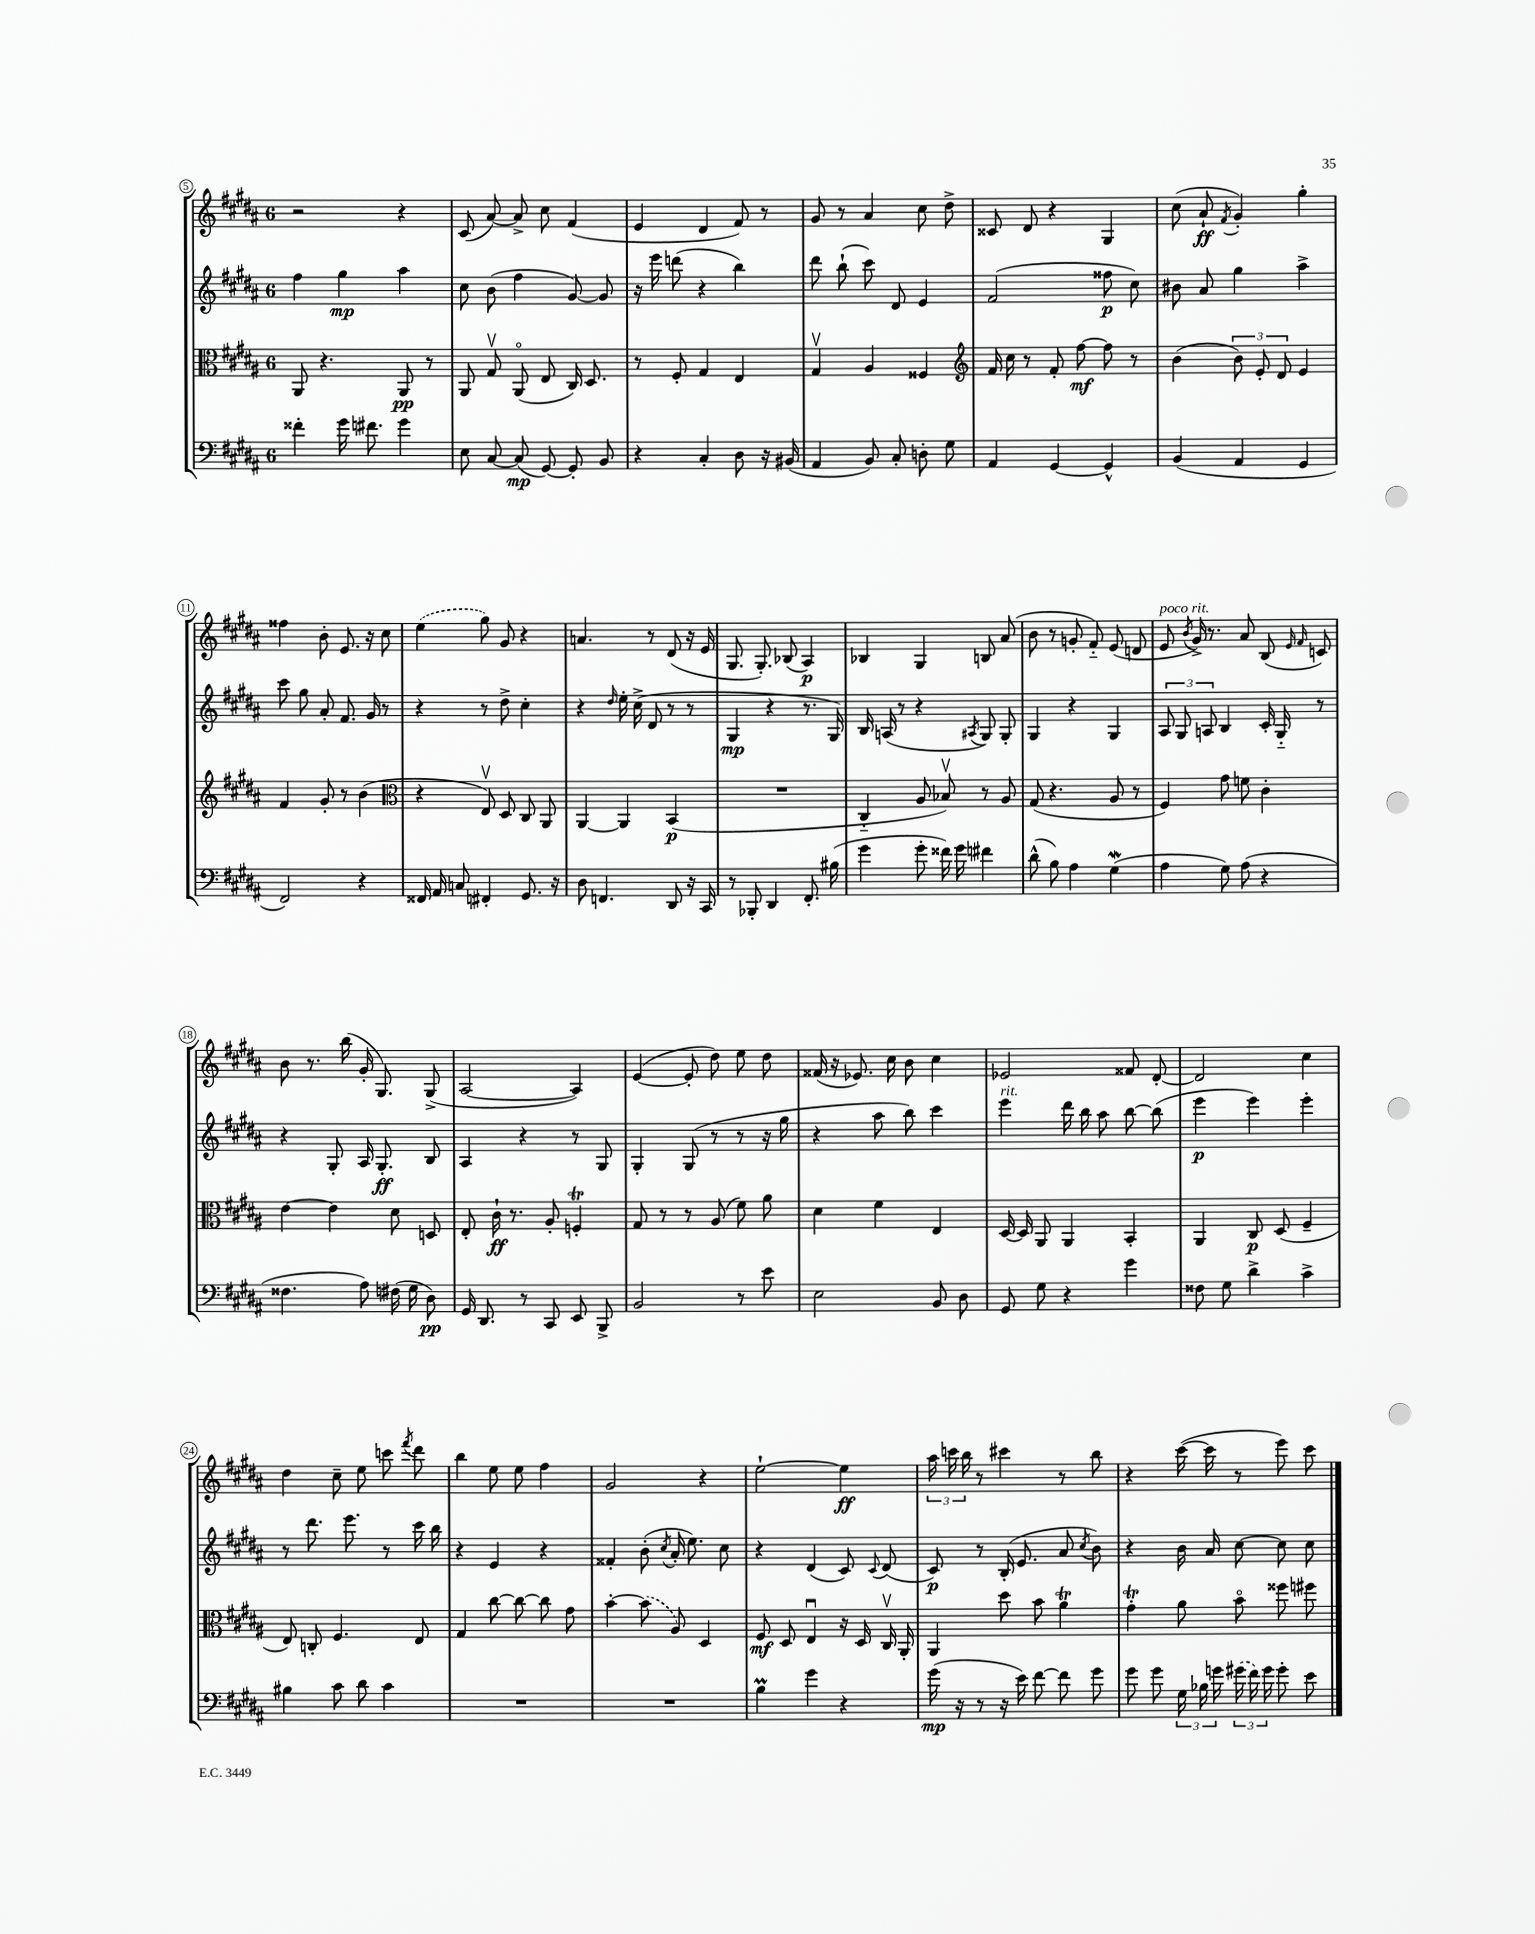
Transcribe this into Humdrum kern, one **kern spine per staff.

**kern	**dynam	**kern	**dynam	**kern	**dynam	**kern	**dynam
*part4	*part4	*part3	*part3	*part2	*part2	*part1	*part1
*staff4	*staff4	*staff3	*staff3	*staff2	*staff2	*staff1	*staff1
*clefF4	*	*clefC3	*	*clefG2	*	*clefG2	*
*k[f#c#g#d#a#]	*	*k[f#c#g#d#a#]	*	*k[f#c#g#d#a#]	*	*k[f#c#g#d#a#]	*
*M6/8	*	*M6/8	*	*M6/8	*	*M6/8	*
=5	=5	=5	=5	=5	=5	=5	=5
4f##X'\	.	8AA#/	.	4ff#\	.	2r	.
.	.	4.r	.	.	.	.	.
16g#\	.	.	.	4gg#\	mp	.	.
8.f#X\	.	.	.	.	.	.	.
4g#\	.	8AA#/	pp	4aa#\	.	4r	.
.	.	8r	.	.	.	.	.
=6	=6	=6	=6	=6	=6	=6	=6
8E\	.	8AA#/	.	8cc#\	.	(8c#/	.
[8C#/	.	8G#v/	.	(8b\	.	[8a#/)	.
(8C#/]	mp	(8AA#/	.	4ff#\	.	8a#^/]	.
[8GG#/)	.	8E/	.	.	.	8cc#\	.
8GG#'/]	.	16C#/)	.	[8g#/)	.	(4f#/	.
.	.	8.D#/	.	.	.	.	.
8BB/	.	.	.	8g#/]	.	.	.
=7	=7	=7	=7	=7	=7	=7	=7
4r	.	8r	.	16r	.	4e/	.
.	.	.	.	16eee\	.	.	.
.	.	8F#'/	.	(8dddn\	.	.	.
4C#'/	.	4G#/	.	4r	.	4d#/	.
8D#\	.	4E/	.	4bb\)	.	8f#/)	.
16r	.	.	.	.	.	8r	.
(16BB#X/	.	.	.	.	.	.	.
=8	=8	=8	=8	=8	=8	=8	=8
4AA#/	.	4G#v/	.	8ddd#\	.	8g#/	.
.	.	.	.	(8bb`\	.	8r	.
8BB/)	.	4A#/	.	8ccc#\)	.	4a#/	.
8C#'/	.	.	.	8d#/	.	.	.
8Dn'\	.	4F##X/	.	4e/	.	8cc#\	.
8G#\	.	.	.	.	.	8dd#^\	.
=9	=9	=9	=9	=9	=9	=9	=9
*	*	*clefG2	*	*	*	*	*
4AA#/	.	16f#/	.	(2f#/	.	8c##X/	.
.	.	16cc#\	.	.	.	.	.
.	.	8r	.	.	.	8d#/	.
[4GG#/	.	8f#'/	.	.	.	4r	.
.	.	[8ff#\	mf	.	.	.	.
4GG#^^/]	.	8ff#\]	.	8ff##X\	p	4G#/	.
.	.	8r	.	8cc#\)	.	.	.
=10	=10	=10	=10	=10	=10	=10	=10
(4BB/	.	(4b\	.	8b#X\	.	(8cc#\	.
.	.	.	.	8a#/	.	8a#`/	ff
.	.	.	.	.	.	8qf#/	.
4AA#/	.	12b\)	.	4gg#\	.	4g#'/)	.
.	.	12e'/	.	.	.	.	.
.	.	12d#/	.	.	.	.	.
4GG#/	.	4e/	.	4aa#^\	.	4gg#'\	.
!!LO:LB:g=z
=11	=11	=11	=11	=11	=11	=11	=11
2FF#/)	.	4f#/	.	8ccc#\	.	4ff##X\	.
.	.	.	.	8gg#\	.	.	.
.	.	8g#'/	.	8a#'/	.	8b'\	.
.	.	8r	.	8.f#/	.	8.e/	.
4r	.	(4b\	.	.	.	.	.
.	.	.	.	16g#/	.	16r	.
.	.	.	.	8r	.	8cc#\	.
=12	=12	=12	=12	=12	=12	=12	=12
*	*	*clefC3	*	*	*	*	*
16FF##X/	.	4r	.	4r	.	(4ee\	.
16AA#/	.	.	.	.	.	.	.
8Cn/	.	.	.	.	.	.	.
4FF#X'/	.	8Ev/)	.	8r	.	8gg#\)	.
.	.	8D#/	.	8dd#^\	.	8g#/	.
8.GG#/	.	8C#/	.	4cc#'\	.	4r	.
.	.	8AA#/	.	.	.	.	.
16r	.	.	.	.	.	.	.
=13	=13	=13	=13	=13	=13	=13	=13
8D#\	.	[4AA#/	.	4r	.	4.an/	.
4.FFn/	.	.	.	.	.	.	.
.	.	.	.	16qqdd#/	.	.	.
.	.	4AA#/]	.	16ee'\	.	.	.
.	.	.	.	(16cc#^\	.	.	.
.	.	.	.	8d#/	.	8r	.
8DD#/	.	(4BB/	p	8r	.	(8d#/	.
16r	.	.	.	8r	.	16r	.
16CC#/	.	.	.	.	.	16e/	.
=14	=14	=14	=14	=14	=14	=14	=14
8r	.	2.r	.	4G#/	mp	8.G#/	.
8BBB-X'/	.	.	.	.	.	.	.
.	.	.	.	.	.	8.G#'/)	.
4DD#/	.	.	.	4r	.	.	.
.	.	.	.	.	.	(8B-X/	.
8.FF#'/	.	.	.	8.r	.	4A#/)	p
(16B#X\	.	.	.	16G#/)	.	.	.
=15	=15	=15	=15	=15	=15	=15	=15
4g#\	.	4C#/	.	16B/	.	4B-X/	.
.	.	.	.	(16An/	.	.	.
.	.	.	.	8r	.	.	.
8g#'\	.	8A#/	.	4r	.	4G#/	.
16f##X\)	.	8B-Xv/)	.	.	.	.	.
16g#\	.	.	.	.	.	.	.
.	.	.	.	8qA#X/	.	.	.
4f#X\	.	8r	.	8G#/)	.	8Bn/	.
.	.	8A#/	.	8G#'/	.	(8a#/	.
=16	=16	=16	=16	=16	=16	=16	=16
(8d#^^\	.	(8G#/	.	4G#/	.	8b\	.
8B\)	.	4.r	.	.	.	8r	.
4A#\	.	.	.	4r	.	8gn'/	.
.	.	.	.	.	.	8f#/)	.
(4G#W\	.	8A#/	.	4G#/	.	(8e/	.
.	.	8r	.	.	.	8dn/	.
=17	=17	=17	=17	=17	=17	=17	=17
!	!	!	!	!	!	!LO:TX:a:i:t=poco rit.	!
4A#\	.	4F#/)	.	12A#/	.	8e/	.
.	.	.	.	12G#/	.	.	.
.	.	.	.	.	.	8qb/	.
.	.	.	.	.	.	16g#^/)	.
.	.	.	.	12An/	.	.	.
.	.	.	.	.	.	8.r	.
8G#\)	.	8g#\	.	4B/	.	.	.
(8A#\	.	8fn\	.	.	.	8a#/	.
4r	.	4c#'\	.	16c#'/	.	(8B/	.
.	.	.	.	16G#/	.	.	.
.	.	.	.	.	.	16qqe/	.
.	.	.	.	.	.	16qqf#/	.
.	.	.	.	8r	.	8cn/)	.
!!LO:LB:g=z
=18	=18	=18	=18	=18	=18	=18	=18
4.F##X\	.	[4e\	.	4r	.	8b\	.
.	.	.	.	.	.	8.r	.
.	.	4e\]	.	8G#'/	.	.	.
.	.	.	.	.	.	(16bb\	.
8A#\)	.	.	.	16A#/	.	16g#'/	.
.	.	.	.	8.G#'/	ff	8.G#/)	.
(16F#X\	.	8d#\	.	.	.	.	.
16G#\	.	.	.	.	.	.	.
8D#\)	pp	8Dn/	.	8B/	.	(8G#^/	.
=19	=19	=19	=19	=19	=19	=19	=19
16GG#/	.	8E'/	.	4A#/	.	[2A#/	.
8.DD#/	.	.	.	.	.	.	.
.	.	16c#`\	ff	.	.	.	.
.	.	8.r	.	.	.	.	.
8r	.	.	.	4r	.	.	.
8CC#/	.	8A#'/	.	.	.	.	.
8EE/	.	4FnT'/	.	8r	.	4A#/])	.
8BBB^/	.	.	.	8G#/	.	.	.
=20	=20	=20	=20	=20	=20	=20	=20
2BB/	.	8G#/	.	4G#'/	.	([4e/	.
.	.	8r	.	.	.	.	.
.	.	8r	.	(8G#/	.	8e'/]	.
.	.	(8A#/	.	8r	.	8dd#\)	.
8r	.	8f#\)	.	8r	.	8ee\	.
8e\	.	8a#\	.	16r	.	8dd#\	.
.	.	.	.	16gg#\	.	.	.
=21	=21	=21	=21	=21	=21	=21	=21
2E\	.	4d#\	.	4r	.	(16f##X/	.
.	.	.	.	.	.	16r	.
.	.	.	.	.	.	8.e-X/)	.
.	.	4f#\	.	8aa#\	.	.	.
.	.	.	.	.	.	16cc#\	.
.	.	.	.	8bb\)	.	8b\	.
8BB/	.	4E/	.	4ccc#\	.	4cc#\	.
8D#\	.	.	.	.	.	.	.
=22	=22	=22	=22	=22	=22	=22	=22
!	!	!	!	!LO:TX:a:i:t=rit.	!	!	!
8GG#/	.	[16D#/	.	4eee\	.	2e-X/	.
.	.	16D#/]	.	.	.	.	.
8G#\	.	8AA#/	.	.	.	.	.
4r	.	4AA#/	.	16ddd#\	.	.	.
.	.	.	.	16bb\	.	.	.
.	.	.	.	8aa#\	.	.	.
4g#\	.	4BB'/	.	[8bb\	.	8f##X/	.
.	.	.	.	(8bb\]	.	[8d#'/	.
=23	=23	=23	=23	=23	=23	=23	=23
8F##X\	.	4AA#/	.	4eee\	p	2d#/]	.
8G#\	.	.	.	.	.	.	.
4d#^\	.	8C#/	p	4eee\)	.	.	.
.	.	(8D#/	.	.	.	.	.
4c#^\	.	4F#~/	.	4eee'\	.	4cc#\	.
!!LO:LB:g=z
=24	=24	=24	=24	=24	=24	=24	=24
4B#X\	.	8E/)	.	8r	.	4dd#\	.
.	.	8Cn'/	.	8.ddd#\	.	.	.
8c#\	.	4.F#/	.	.	.	8cc#~\	.
.	.	.	.	8.eee\	.	.	.
8d#\	.	.	.	.	.	8ee\	.
4c#\	.	.	.	8r	.	8cccn\	.
.	.	.	.	.	.	8qfff#/	.
.	.	8E/	.	16ccc#\	.	8ddd#\	.
.	.	.	.	16bb\	.	.	.
=25	=25	=25	=25	=25	=25	=25	=25
2.r	.	4G#/	.	4r	.	4bb\	.
.	.	[8cc#\	.	4e/	.	8ee\	.
.	.	8cc#\_	.	.	.	8ee\	.
.	.	8cc#\]	.	4r	.	4ff#\	.
.	.	8g#\	.	.	.	.	.
=26	=26	=26	=26	=26	=26	=26	=26
2.r	.	[4b'\	.	4f##X'/	.	2g#/	.
.	.	(8b\]	.	(8b'\	.	.	.
.	.	.	.	8qcc#/	.	.	.
.	.	8A#/)	.	16a#'/	.	.	.
.	.	.	.	8.ee\)	.	.	.
.	.	4D#/	.	.	.	4r	.
.	.	.	.	8cc#\	.	.	.
=27	=27	=27	=27	=27	=27	=27	=27
4BM\	.	8F#/	mf	4r	.	[2ee`\	.
.	.	8D#/	.	.	.	.	.
4g#\	.	4Eu/	.	(4d#/	.	.	.
4r	.	16r	.	8c#/)	.	4ee\]	ff
.	.	16D#/	.	.	.	.	.
.	.	.	.	8qqc#/	.	.	.
.	.	16C#v/	.	(8d#/	.	.	.
.	.	16AA#'/	.	.	.	.	.
=28	=28	=28	=28	=28	=28	=28	=28
(16g#\	mp	4AA#/	.	8c#/)	p	24aa#\	.
.	.	.	.	.	.	24cccn\	.
16r	.	.	.	.	.	.	.
.	.	.	.	.	.	24bb\	.
8r	.	.	.	8r	.	8r	.
16r	.	8dd#\	.	(16B'/	.	4ccc#X\	.
16e\)	.	.	.	8.e/	.	.	.
[8f#\	.	8b\	.	.	.	.	.
8f#\]	.	4a#t\	.	8a#/	.	8r	.
.	.	.	.	8qcc#/	.	.	.
8g#\	.	.	.	8b\)	.	8bb\	.
=29	=29	=29	=29	=29	=29	=29	=29
8g#\	.	4g#T'\	.	4r	.	4r	.
8g#\	.	.	.	.	.	.	.
24G#\	.	8a#\	.	16b\	.	([16ccc#\	.
24B-X\	.	.	.	.	.	.	.
.	.	.	.	16a#/	.	16ccc#\]	.
24gn\	.	.	.	.	.	.	.
(24g#X\	.	8b\	.	[8cc#\	.	8r	.
24f#\)	.	.	.	.	.	.	.
24g#\	.	.	.	.	.	.	.
8g#'\	.	8ff##X\	.	8cc#\]	.	8eee\)	.
8e\	.	8ff#X\	.	8cc#\	.	8ccc#\	.
==	==	==	==	==	==	==	==
*-	*-	*-	*-	*-	*-	*-	*-
